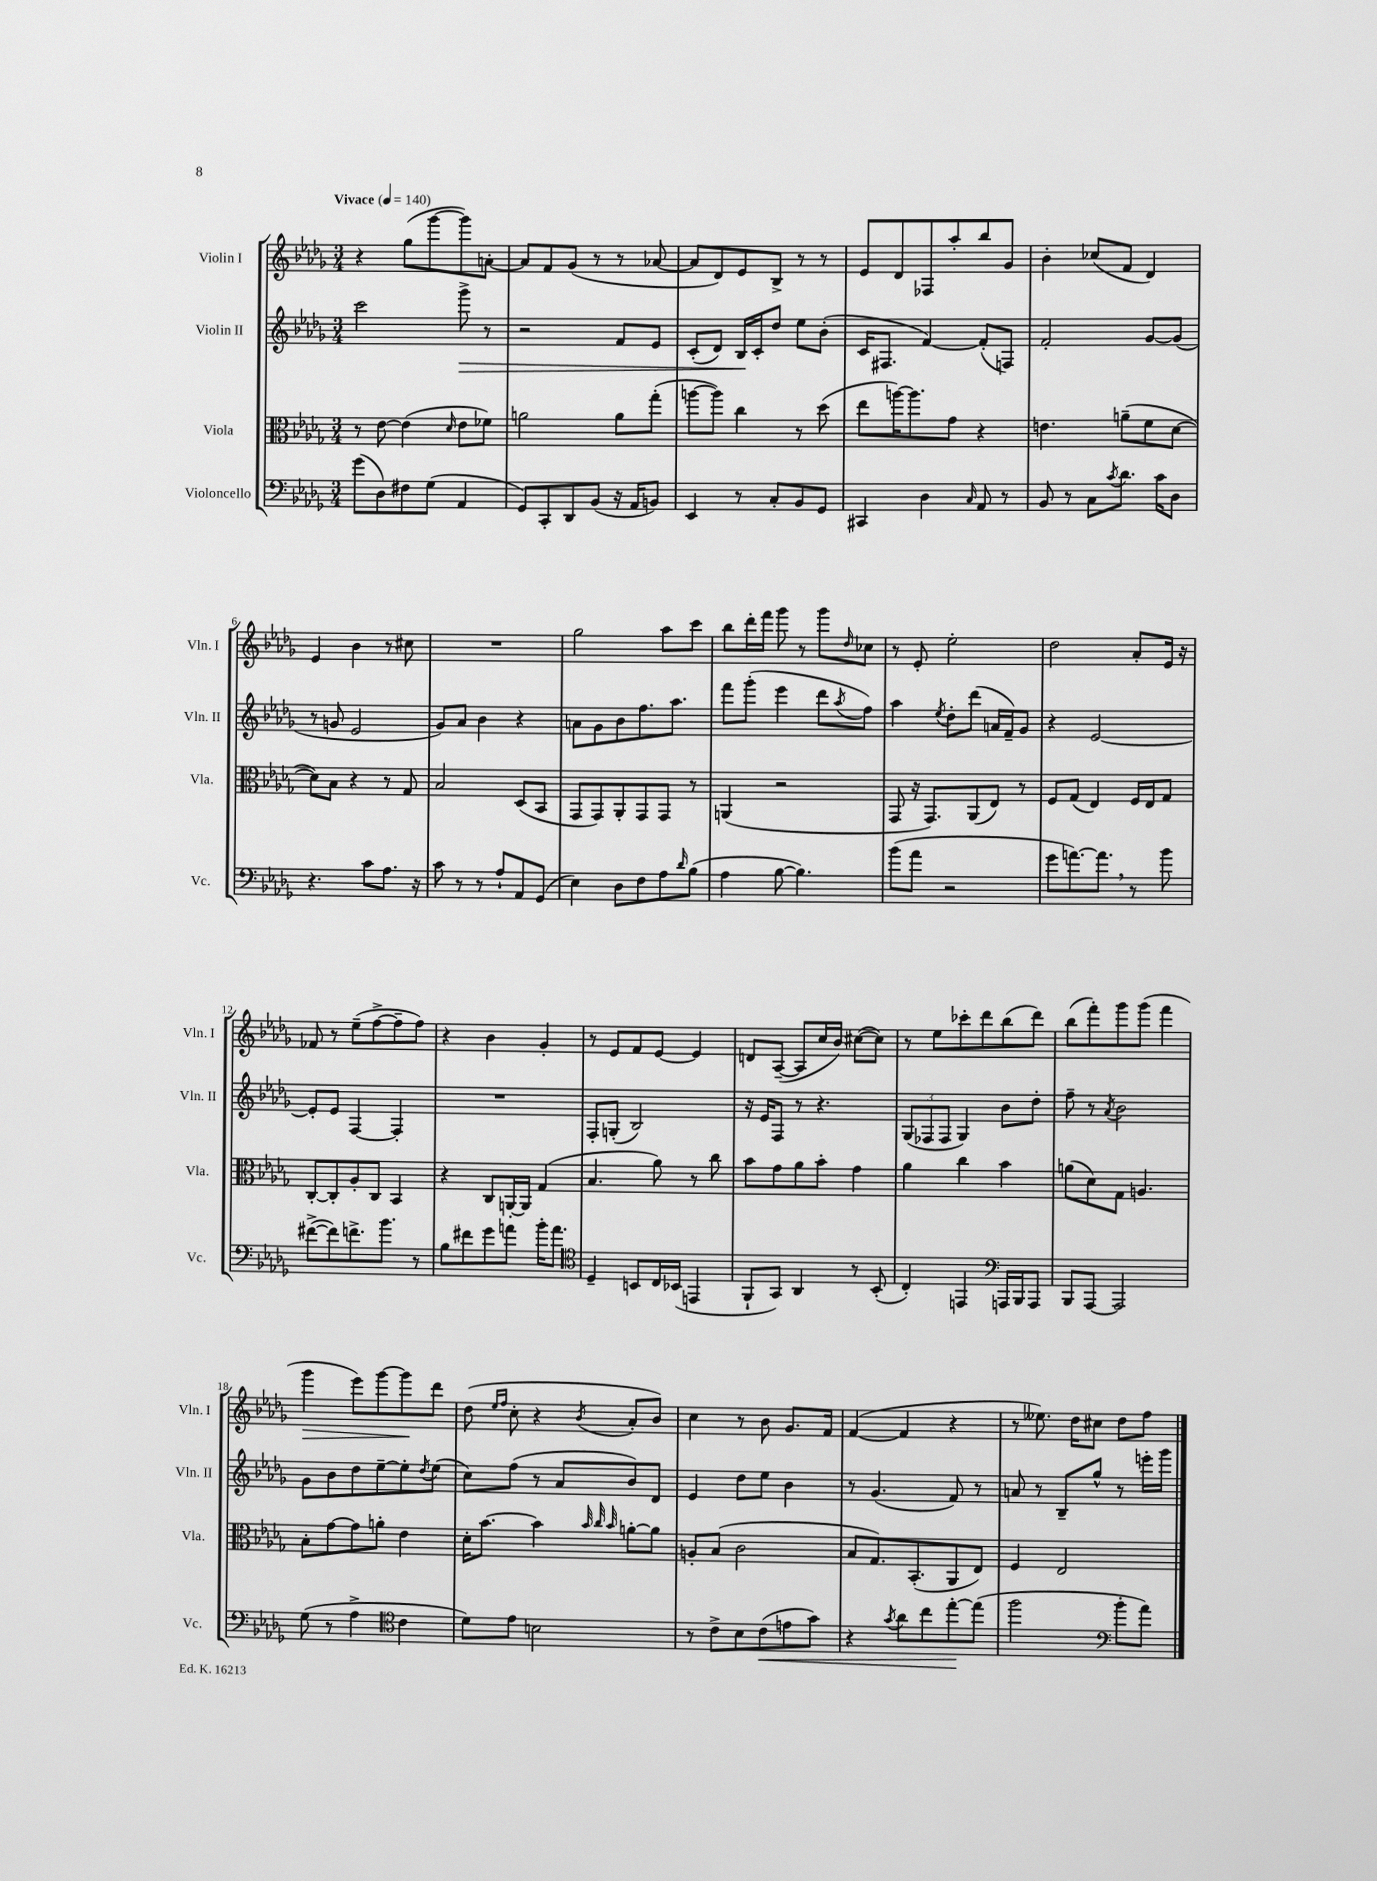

**kern	**kern	**kern	**kern
*staff4	*staff3	*staff2	*staff1
*clefF4	*clefC3	*clefG2	*clefG2
*k[b-e-a-d-g-]	*k[b-e-a-d-g-]	*k[b-e-a-d-g-]	*k[b-e-a-d-g-]
*M3/4	*M3/4	*M3/4	*M3/4
*MM140	*MM140	*MM140	*MM140
(8g-	8r	2ccc	4r
8D-)	[8e-	.	.
8F#	(4e-]	.	(8gg-
(8G-	.	.	[8ggg-
.	16qqd-	.	.
4AA-	8e-	8ggg-^	8ggg-])
.	8f-)	8r	[8a'
=	=	=	=
8GG-)	2a	2r	8a]
8CC'	.	.	8f
8DD-	.	.	(8g-
(8BB-	.	.	8r
16r	8a	8f	8r
16AA-	.	.	.
8BB)	(8gg-'	8e-	[8a-
=	=	=	=
4EE-	[8aa	(8c'	8a-]
.	8aa])	8d-)	8d-)
8r	4cc	16B-	8e-
.	.	16c'	.
8C'	.	8dd-	8B-^
8BB-	8r	8ee-	8r
8GG-	(8dd-	(8b-'	8r
=	=	=	=
4CC#	8ee-	16c	8e-
.	.	8.F#	.
.	[16aa)	.	8d-
.	8.aa]	.	.
4D-	.	[4f)	8F-
.	8g-	.	8aa-'
16qqC	.	.	.
8AA-	4r	(8f']	8bb-
8r	.	8F)	8g-
=	=	=	=
8BB-	4.e	2f'	4b-'
8r	.	.	.
8C	.	.	(8cc-
8qc	.	.	.
8.d-	(8a~	.	8f
.	8f	[8g-	4d-)
16c	.	.	.
8D-	[8d-	(8g-]	.
=	=	=	=
4.r	8d-])	8r	4e-
.	8B-	8g	.
.	4r	2e-	4b-
8c	.	.	.
8.A-	8r	.	8r
.	8G-	.	8cc#
16r	.	.	.
=	=	=	=
8c	2B-	8g-)	2.r
8r	.	8a-	.
8r	.	4b-	.
8A-`	.	.	.
8AA-	(8D-	4r	.
(8GG-	8BB-	.	.
=	=	=	=
4E-)	8GG-	8a	2gg-
.	8GG-)	8g-	.
8D-	8AA-'	8b-	.
8F	8GG-	8.ff	.
8A-	8GG-	.	8aa-
.	.	8.aa-	.
16qqd-	.	.	.
(8B-	8r	.	8ccc
=	=	=	=
4A-	(4AA	8fff	8bb-
.	.	(8ggg-'	16ddd-'
.	.	.	16fff
[8B-	2r	4eee-	8ggg-
4.B-])	.	.	8r
.	.	8ddd-	8ggg-
.	.	8qaa-	16qqdd-
.	.	8ff)	8cc-
=	=	=	=
(8b-	8GG-	4aa-	8r
8a-	16r	.	8e-'
.	8.GG-)	.	.
.	.	8qee-	.
2r	.	8dd-'	2ee-'
.	(8AA-	(8ddd-	.
.	8E-)	16a	.
.	.	16f~)	.
.	8r	8g-	.
=	=	=	=
8g-	8F	4r	2dd-
[8.a)	(8G-	.	.
.	4E-)	[2e-	.
8.a]	.	.	.
8r	16F	.	8a-'
.	16E-	.	.
8b-	8G-	.	16e-
.	.	.	16r
=	=	=	=
([8f#^	[8C'	8e-']	8f-
8f#])	8C']	8e-	8r
8.f^	8A-'	[4F	(8ee-~
.	8C	.	[8ff^
8.b-	.	.	.
.	4BB-	4F']	8ff~]
8r	.	.	8ff)
=	=	=	=
8B-	4r	2.r	4r
8f#	.	.	.
8g-	8C	.	4b-
8a	[16AA'	.	.
.	16AA]	.	.
16b-'	(4G-	.	4g-'
8.a	.	.	.
=	=	=	=
*clefC4	*	*	*
4D-~	4.B-	8F'	8r
.	.	(8G'	8e-
8BB	.	2B-)	8f
16C	8a-)	.	[8e-
(16BB-	.	.	.
4EE	8r	.	4e-]
.	8cc	.	.
=	=	=	=
8FF`	8b-	16r	8d
.	.	16e-	.
8GG-)	8g-	8F	([8A-~
4AA-	8a-	8r	8A-]
.	8b-'	4.r	16cc
.	.	.	16b-)
8r	4g-	.	([8cc#
(8BB-'	.	.	8cc#])
=	=	=	=
4C')	4a-	(12G-	8r
.	.	12F-	.
.	.	.	8ee-
.	.	12F-	.
4EE	4cc	4G-)	8ccc-'
.	.	.	8ddd-
*clefF4	*	*	*
16AAA	4b-	8b-	(8bb-
16BBB-	.	.	.
8AAA	.	8dd-'	8ddd-)
=	=	=	=
8BBB-	(8a	8ff~	(8bb-
[8AAA-	8d-)	8r	8fff')
.	.	8qa-	.
2AAA-]	8G-	2b-	8ggg-
.	4.A	.	(8ggg-
.	.	.	4fff
=	=	=	=
(8G-	8B-'	8g-	4ggg-
8r	[8g-	8b-	.
4A-^	8g-]	8dd-	8eee-)
.	8a'	[8ee-~	[8ggg-
*clefC4	*	*	*
4c	4e-	8ee-']	8ggg-]
.	.	8qdd-	.
.	.	(8ee-	8ddd-
=	=	=	=
8d-)	16d-'	8cc)	(8dd-
.	[8.b-	.	.
.	.	.	16qqee-
.	.	.	16qqff
8e-	.	(8ff	8cc'
2B	4b-]	8r	4r
.	.	8a-	.
.	32qqb-	.	.
.	32qqcc	.	.
.	32qqb-	.	8qb-
.	[8a'	8b-)	8a-'
.	8a]	8d-	8b-)
=	=	=	=
8r	8A'	4e-	4cc
8c^	(8B-	.	.
8B-	2c	8dd-	8r
(8c	.	8ee-	8b-
8e	.	4b-	8.g-
8g-)	.	.	.
.	.	.	16f
=	=	=	=
4r	8B-	8r	([4f
.	8.G-)	(4.g-	.
8qg-	.	.	.
8a-	.	.	4f]
.	(8.BB-'	.	.
8cc	.	.	.
[8ee-'	8AA-	8f)	4r
(8ee-]	8E-)	8r	.
=	=	=	=
2ff	4F	8a	8r
.	.	8r	8.ee--)
.	2E-	8B-~	.
.	.	.	16dd-
.	.	8gg-^^	8cc#
*clefF4	*	*	*
8b-'	.	8r	8dd-
8a-)	.	16eee'	8ff
.	.	16ggg-	.
==	==	==	==
*-	*-	*-	*-
